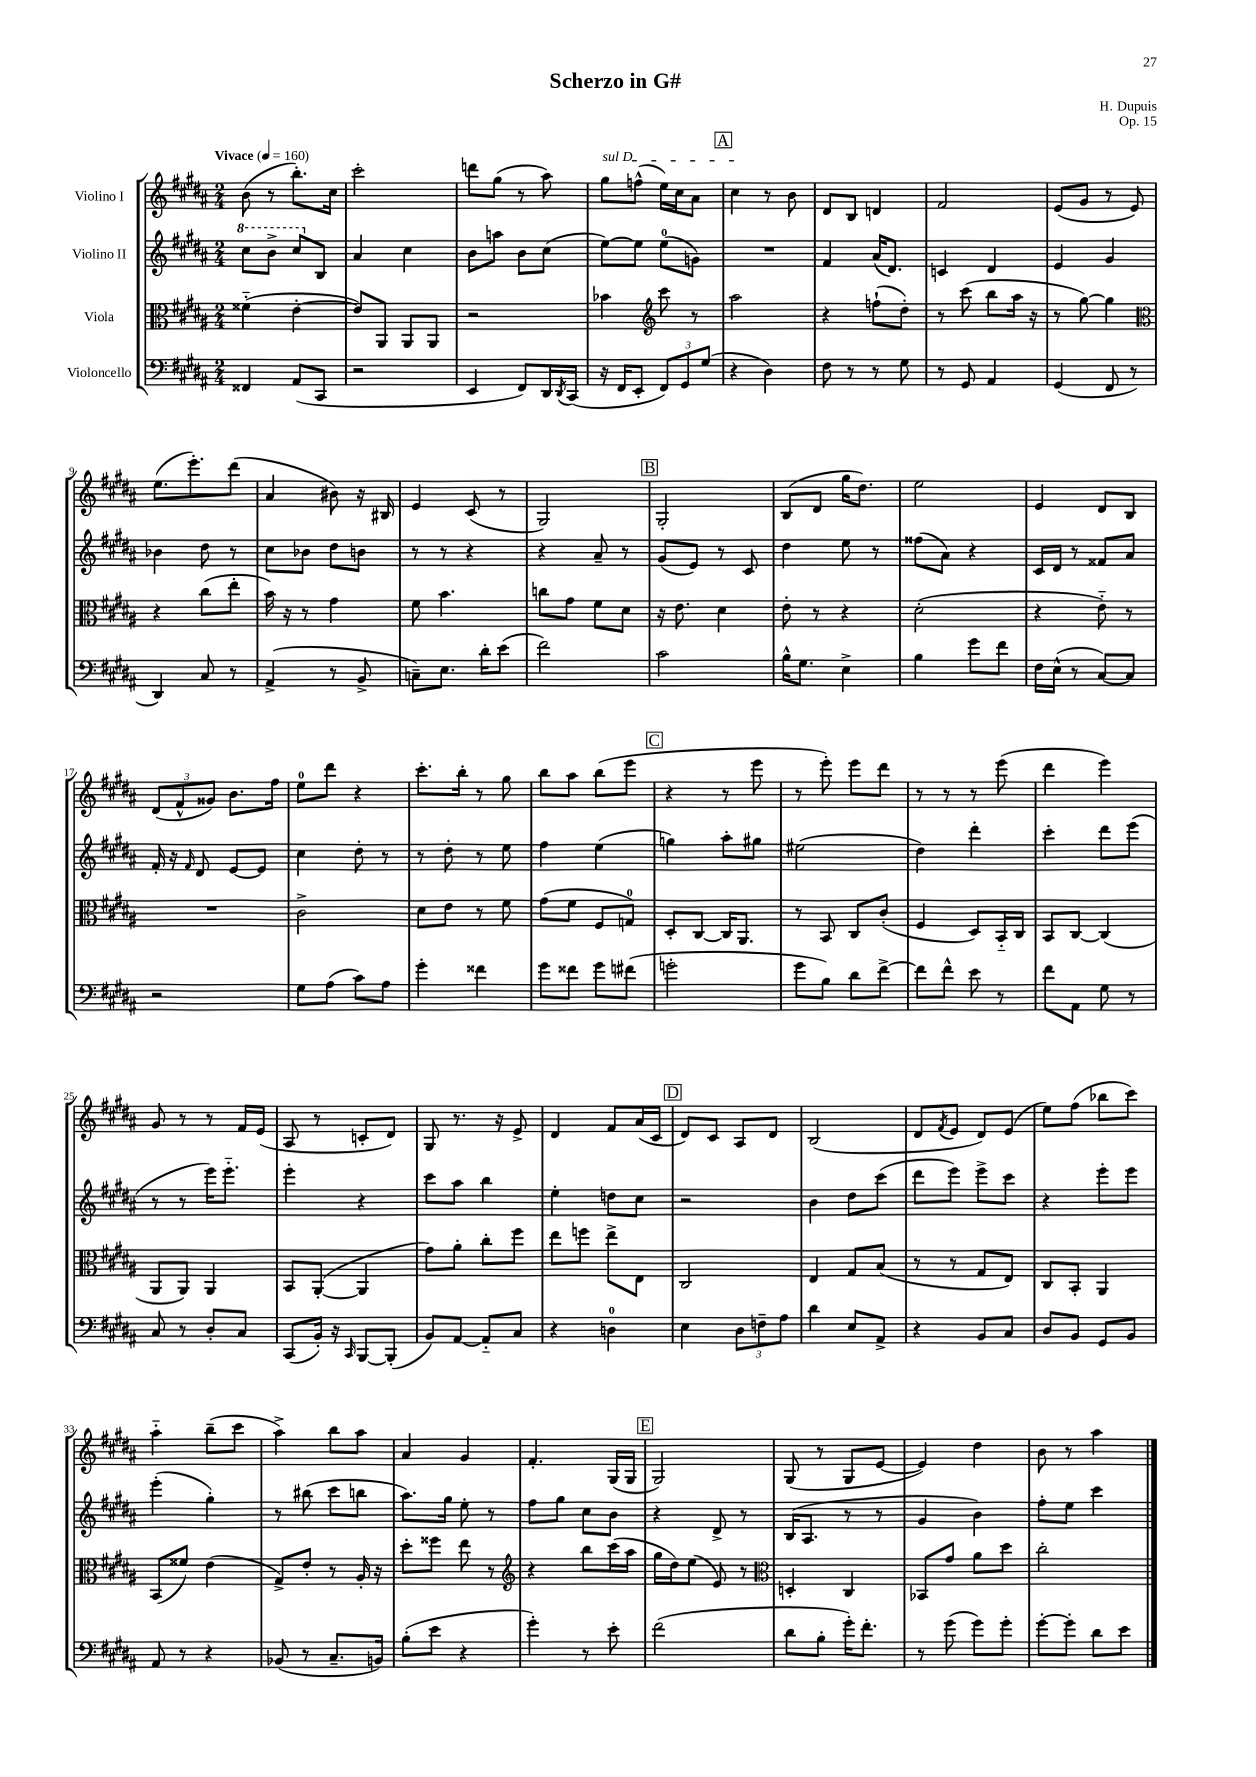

**kern	**kern	**kern	**kern
*staff4	*staff3	*staff2	*staff1
*clefF4	*clefC3	*clefG2	*clefG2
*k[f#c#g#d#a#]	*k[f#c#g#d#a#]	*k[f#c#g#d#a#]	*k[f#c#g#d#a#]
*M2/4	*M2/4	*M2/4	*M2/4
*MM160	*MM160	*MM160	*MM160
4FF##	(4f##'~	8ccc#	(8b
.	.	8bb^	8r
(8AA#	[4e'	8ccc#	8.bb')
8CC#	.	8B	.
.	.	.	16cc#
=	=	=	=
2r	8e])	4a#	2ccc#'
.	8AA#	.	.
.	8AA#	4cc#	.
.	8AA#	.	.
=	=	=	=
4EE	2r	8b	8ddd
.	.	8aa	(8gg#
8FF#)	.	8b	8r
16DD#	.	(8cc#	8aa#)
8qDD#	.	.	.
(16CC#	.	.	.
=	=	=	=
16r	4b-	[8ee)	8gg#
16FF#	.	.	.
8EE'	.	8ee]	(8ff^^
*	*clefG2	*	*
12FF#)	8ccc#	(8ee	16ee)
.	.	.	16cc#
12GG#	.	.	.
.	8r	8g)	8a#
(12G#	.	.	.
=	=	=	=
4r	2aa#	2r	4cc#
4D#)	.	.	8r
.	.	.	8b
=	=	=	=
8F#	4r	4f#	8d#
8r	.	.	8B
8r	(8ff`	(16a#	4d
.	.	8.d#)	.
8G#	8dd#')	.	.
=	=	=	=
8r	8r	4c	2f#
8GG#	(8ccc#	.	.
4AA#	8bb	4d#	.
.	16aa#	.	.
.	16r	.	.
=	=	=	=
(4GG#	8r	4e	(8e
.	[8gg#)	.	8g#
8FF#	4gg#]	4g#	8r
8r	.	.	8e)
=	=	=	=
*	*clefC3	*	*
4DD#)	4r	4b-	(8.ee
.	.	.	8.eee')
8C#	(8cc#	8dd#	.
8r	8ee'	8r	(8ddd#
=	=	=	=
(4AA#^	16b)	8cc#	4a#
.	16r	.	.
.	8r	8b-	.
8r	4g#	8dd#	8b#)
8BB^	.	8b	16r
.	.	.	16B#
=	=	=	=
8C~)	8f#	8r	4e
8.E	4.b	8r	.
.	.	4r	(8c#
16d#'	.	.	.
(8e	.	.	8r
=	=	=	=
2f#)	8cc	4r	2G#)
.	8g#	.	.
.	8f#	8a#~	.
.	8d#	8r	.
=	=	=	=
2c#	16r	(8g#	2G#'
.	8.e	.	.
.	.	8e)	.
.	4d#	8r	.
.	.	8c#	.
=	=	=	=
16B^^	8e'	4dd#	(8B
8.G#	.	.	.
.	8r	.	8d#
4E^	4r	8ee	16gg#
.	.	.	8.dd#)
.	.	8r	.
=	=	=	=
4B	(2d#'	(8ff##	2ee
.	.	8a#)	.
8g#	.	4r	.
8f#	.	.	.
=	=	=	=
16F#	4r	16c#	4e
(16E^^	.	16d#	.
8r	.	8r	.
[8C#)	8e'~)	8f##	8d#
8C#]	8r	8a#	8B
=	=	=	=
2r	2r	16f#'	(12d#
.	.	16r	.
.	.	.	12f#^^
.	.	16qqf#	.
.	.	8d#	.
.	.	.	12g##)
.	.	[8e	8.b
.	.	8e]	.
.	.	.	16ff#
=	=	=	=
8G#	2c#^	4cc#	8ee
(8A#	.	.	8ddd#
8c#)	.	8dd#'	4r
8A#	.	8r	.
=	=	=	=
4g#'	8d#	8r	8.ccc#'
.	8e	8dd#'	.
.	.	.	16bb'
4f##	8r	8r	8r
.	8f#	8ee	8gg#
=	=	=	=
8g#	(8g#	4ff#	8bb
8f##	8f#	.	8aa#
8g#	8F#	(4ee	(8bb
(8f#	8G)	.	8eee
=	=	=	=
2g'	8D#'	4gg)	4r
.	[8C#	.	.
.	16C#]	8aa#'	8r
.	8.AA#	.	.
.	.	8gg#	8eee
=	=	=	=
8g#	8r	(2ee#	8r
8B)	8BB	.	8eee')
8d#	8C#	.	8eee
[8f#^	(8c#'	.	8ddd#
=	=	=	=
8f#]	4F#	4dd#)	8r
8f#^^	.	.	8r
8e	8D#)	4ddd#'	8r
8r	16BB'~	.	(8eee
.	16C#	.	.
=	=	=	=
8f#	8BB	4ccc#'	4ddd#
8AA#	[8C#	.	.
8G#	(4C#]	8ddd#	4eee)
8r	.	(8eee	.
=	=	=	=
8C#	8AA#	8r	8g#
8r	8AA#)	8r	8r
8D#'	4AA#	16eee)	8r
.	.	8.eee'~	.
8C#	.	.	16f#
.	.	.	(16e
=	=	=	=
(8CC#	8BB	4eee'	8A#
16BB')	([8AA#'	.	8r
16r	.	.	.
16qqCC#	.	.	.
[8BBB	4AA#]	4r	8c'
(8BBB']	.	.	8d#)
=	=	=	=
8BB)	8g#)	8ccc#	8G#
[8AA#	8a#'	8aa#	8.r
8AA#'~]	8cc#'	4bb	.
.	.	.	16r
8C#	8ff#	.	8e^
=	=	=	=
4r	8ee	4ee'	4d#
.	8ff	.	.
4D	8ee^	8dd	8f#
.	8E	8cc#	(16a#
.	.	.	16c#
=	=	=	=
4E	2C#	2r	8d#)
.	.	.	8c#
12D#	.	.	8A#
12F~	.	.	.
.	.	.	8d#
12A#	.	.	.
=	=	=	=
4d#	4E	4b	(2B
8E	8G#	8dd#	.
8AA#^	(8B	(8ccc#	.
=	=	=	=
4r	8r	8ddd#	8d#
.	.	.	8qf#
.	8r	8eee)	8e
8BB	8G#	8eee^	8d#)
8C#	8E)	8ccc#	(8e
=	=	=	=
8D#	8C#	4r	8ee)
8BB	8BB'	.	(8ff#
8GG#	4AA#	8eee'	8bb-
8BB	.	8eee	8ccc#)
=	=	=	=
8AA#	(8BB	(4eee'	4aa#'~
8r	8f##)	.	.
4r	(4e	4gg#')	(8bb~
.	.	.	8ccc#
=	=	=	=
(8BB-	8G#^)	8r	4aa#^)
8r	8e'	(8bb#	.
8.C#~	8r	8ccc#	8bb
.	16A#'	8bb	8aa#
16BB)	16r	.	.
=	=	=	=
(8B'	8dd#'	8.aa#)	4a#
8e	8ff##	.	.
.	.	16gg#	.
4r	8ee	8ee'	4g#
.	8r	8r	.
=	=	=	=
*	*clefG2	*	*
4g#')	4r	8ff#	4.f#'
.	.	8gg#	.
8r	8bb	8cc#	.
8e'	(16ccc#	8b	(16G#
.	16aa#	.	16G#
=	=	=	=
(2f#	16gg#	4r	2G#)
.	16dd#)	.	.
.	(8ee	.	.
.	8e)	8d#^	.
.	8r	8r	.
=	=	=	=
*	*clefC3	*	*
8d#	4D'	(16B	(8G#
.	.	8.A#	.
8B'	.	.	8r
16g#')	4C#	8r	8G#
8.f#'	.	.	.
.	.	8r	[8e
=	=	=	=
8r	8BB-	4g#	4e])
(8g#	8g#	.	.
8g#)	8a#	4b)	4dd#
8g#'	8dd#	.	.
=	=	=	=
[8g#'	2cc#'	8ff#'	8b
8g#']	.	8ee	8r
8d#	.	4ccc#	4aa#
8e	.	.	.
==	==	==	==
*-	*-	*-	*-
